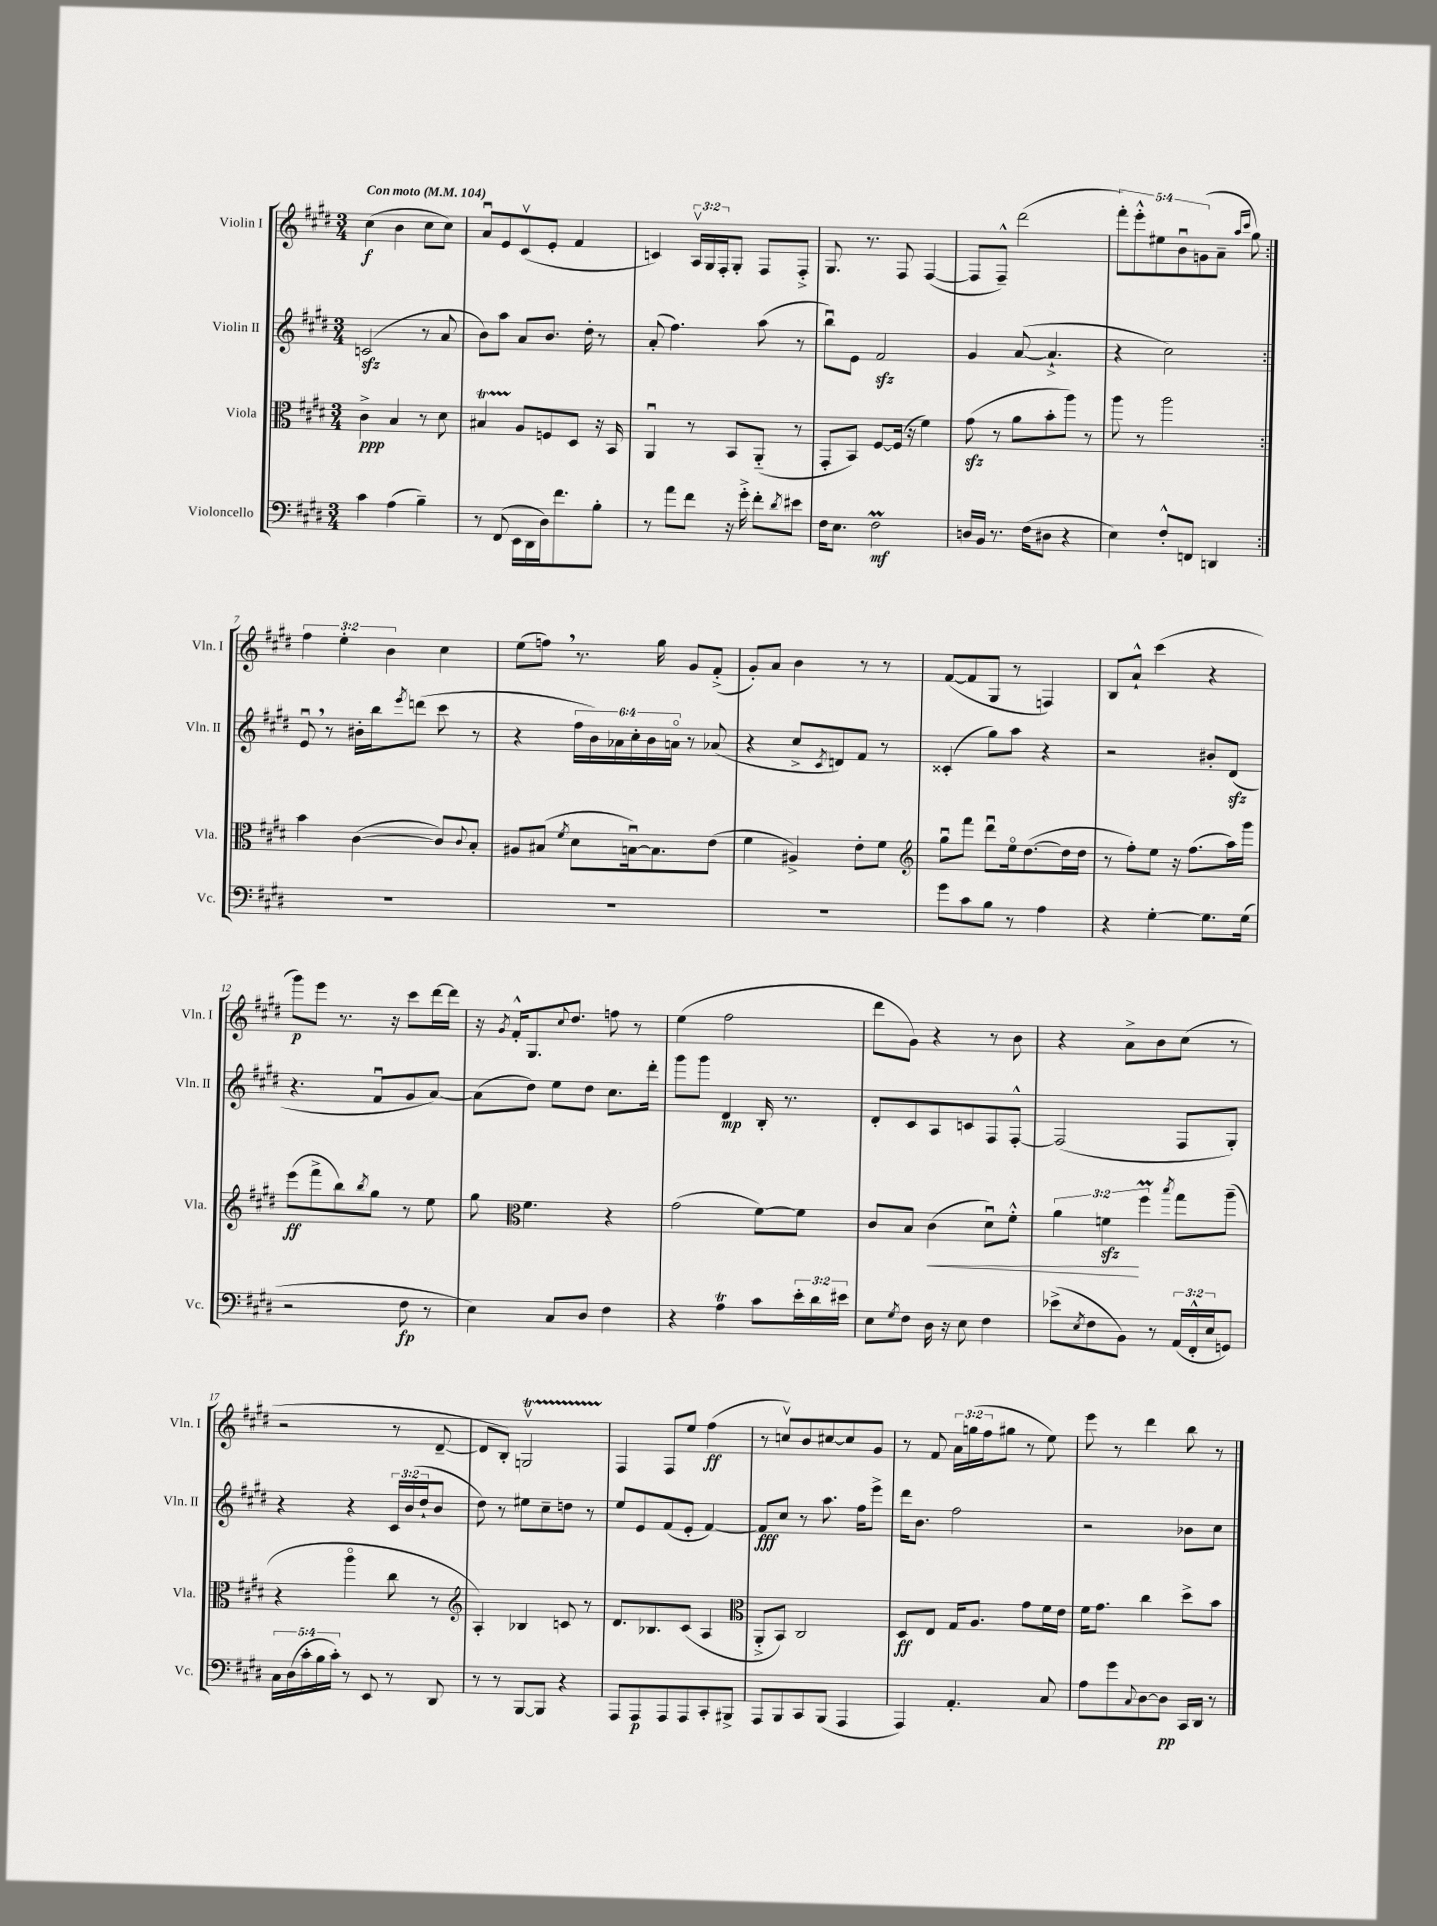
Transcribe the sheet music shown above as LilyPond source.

<<
\new StaffGroup <<
\new Staff = "s0" \with { instrumentName = "Violin I" shortInstrumentName = "Vln. I" } {
    \clef treble \key e \major \numericTimeSignature \time 3/4 \override Staff.TupletNumber.text = #tuplet-number::calc-fraction-text \tempo "Con moto" 4 = 104
    \repeat volta 2 { cis''4\f( b'4 cis''8 cis''8) |
    a'8\downbow e'8 cis'8\upbow( e'8-. fis'4 |
    c'4) \tuplet 3/2 { a16\upbow gis16 fis16-. } gis8-. fis8 fis8-.-> |
    gis8. r8. fis8 fis4~( |
    fis8 fis8---^) dis'''2( |
    \tuplet 5/4 { fis'''8-.) e'''8-.-^ eis''8 b'8\downbow g'8( } a'8-- \grace { a''16 cis'''16 } gis''8) | }
    \tuplet 3/2 { fis''4 e''4-. b'4 } cis''4 |
    e''8( f''8) \breathe r8. gis''16 gis'8 fis'8-.->( |
    gis'8-.) a'8 b'4 r8 r8 |
    fis'8~( fis'8 gis8 r8 f4) |
    b8 a'8-!-^ cis'''4( r4 |
    gis'''8\p) e'''8 r8. r16 cis'''8 dis'''16~ dis'''16 |
    r16 \acciaccatura { gis'8 } fis'16-.-^ gis8. \appoggiatura { cis''8 } dis''8. f''8 r8 |
    e''4( fis''2 |
    dis'''8 gis'8) r4 r8 b'8 |
    r4 a'8-> b'8 cis''8( r8 |
    r2 r8 dis'8~-- |
    dis'8 b8-.) g2\upbow\startTrillSpan |
    fis4\stopTrillSpan fis8 e''8 fis''4\ff( |
    r8 c''8\upbow) b'8 cis''8~ cis''8 gis'8 |
    r8 fis'8 \tuplet 3/2 { a'16 g''16( fis''16 } gis''8 r8 e''8) |
    e'''8 r8 dis'''4 b''8 r8 \bar "|." |
}
\new Staff = "s1" \with { instrumentName = "Violin II" shortInstrumentName = "Vln. II" } {
    \clef treble \key e \major \numericTimeSignature \time 3/4 \override Staff.TupletNumber.text = #tuplet-number::calc-fraction-text
    \repeat volta 2 { c'2\sfz( r8 a'8 |
    b'8) a''8 a'8 b'8. dis''16-. r8 |
    a'8-.( fis''4.) a''8( r8 |
    b''8\downbow) e'8 fis'2\sfz |
    gis'4 a'8~( a'4.-!-> |
    r4 cis''2) | }
    e'8\downbow \breathe r8 bis'16-. b''16 \acciaccatura { e'''8 } d'''8( cis'''8 r8 |
    r4 \tuplet 6/4 { fis''16 b'16) aes'16 cis''16-. b'16 a'16\flageolet } r8 aes'8( |
    r4 cis''8-> \acciaccatura { cis'8 } d'8) fis'8 r8 |
    cisis'4-.( gis''8) a''8 r4 |
    r2 bis'8-. dis'8\sfz( |
    r4. fis'8\downbow gis'8 a'8~) |
    a'8( dis''8) e''8 dis''8 cis''8. dis'''16-. |
    gis'''8 gis'''8 dis'4\mp b16-. r8. |
    dis'8-. cis'8 a8 c'8 fis8 fis8~-.-^ |
    fis2( fis8 gis8-.) |
    r4 r4 \tuplet 3/2 { cis'16 b'16( dis''16-! } b'8 |
    dis''8) r8 eis''8 cis''8-- d''8 r8 |
    e''8 e'8 fis'8( e'8-. fis'4~) |
    fis'8\fff cis''8 r8 a''8. fis''16 e'''8-> |
    dis'''16 b'8. fis''2 |
    r2 bes'8 cis''8 \bar "|." |
}
\new Staff = "s2" \with { instrumentName = "Viola" shortInstrumentName = "Vla." } {
    \clef alto \key e \major \numericTimeSignature \time 3/4 \override Staff.TupletNumber.text = #tuplet-number::calc-fraction-text
    \repeat volta 2 { cis'4->\ppp b4 r8 dis'8 |
    bis4\startTrillSpan a8\stopTrillSpan f8 dis8 r16 b,16 |
    a,4\downbow r8 b,8 a,8-_( r8 |
    gis,8-. b,8) fis8~ fis16( r16 fis'4) |
    gis'8\sfz( r8 a'8 b'8-. a''8) r8 |
    a''8 r8 a''2 | }
    b'4 cis'4~( cis'8) \appoggiatura { cis'8 } b8-. |
    ais8 bis8( \acciaccatura { fis'8 } dis'8 b16~\downbow) b8. e'8( |
    fis'4 ais4->) e'8-. fis'8 |
    \clef treble gis''8\downbow fis'''8 dis'''8\downbow e''16\flageolet dis''8.~( dis''16 dis''16 |
    r8 fis''8-.) e''8 r16 fis''8.( a''16) gis'''16 |
    e'''8\ff( fis'''8-> b''8) \acciaccatura { b''8 } gis''8 r8 e''8 |
    gis''8 \clef alto fis'4. r4 |
    gis'2( fis'8~) fis'8 |
    cis'8 b8 cis'4\<( dis'8\downbow) fis'8-.-^ |
    \tuplet 3/2 { a'4 f'4\sfz\! fis''4\prall } \acciaccatura { b''8 } gis''8 a''8--( |
    r4 a''4\flageolet cis''8 r8 |
    \clef treble a4-.) bes4 c'8 r8 |
    dis'8. bes8. cis'8( a4 |
    \clef alto a,8-.-> b,8) cis2 |
    dis8\ff e8 gis16 a8. gis'8 fis'16 e'16 |
    fis'16 gis'8. cis''4 dis''8-> b'8 \bar "|." |
}
\new Staff = "s3" \with { instrumentName = "Violoncello" shortInstrumentName = "Vc." } {
    \clef bass \key e \major \numericTimeSignature \time 3/4 \override Staff.TupletNumber.text = #tuplet-number::calc-fraction-text
    \repeat volta 2 { cis'4 a4( b4--) |
    r8 fis,8( e,16 dis,16 dis16) fis'8. b8-. |
    r8 a'8 fis'8 r16 gis'16-.-> fis'8-. \acciaccatura { dis'8 } eis'8 |
    fis16 e8. fis2\prall\mf |
    d16 b,16 r8. fis16( dis8 r4 |
    e4) fis8-.-^ f,8 d,4 | }
    R2. |
    R2. |
    R2. |
    gis'8 cis'8 b8 r8 a4 |
    r4 gis4~-. gis8. gis16( |
    r2 fis8\fp r8 |
    e4) cis8 dis8 fis4 |
    r4 a4\trill cis'8 \tuplet 3/2 { e'16-. dis'16 eis'16 } |
    e8 \acciaccatura { gis8 } fis8 dis16 r16 e8 fis4 |
    ees'8->( \acciaccatura { e8 } fis8 b,8) r8 \tuplet 3/2 { a,16( fis,16-.-^ e16 } g,8) |
    \tuplet 5/4 { cis16 dis16( cis'16-. b16 cis'16-.) } r8 e,8 r8 dis,8 |
    r8 r8 b,,8~ b,,8 r4 |
    a,,8 a,,8\p a,,8 a,,8 cis,8-. bis,,8-> |
    a,,8 b,,8 cis,8 b,,8( a,,4 |
    a,,4) a,4.-. cis8 |
    a8 gis'8 \appoggiatura { cis8 } dis8~ dis8\pp cis,16 dis,16 r8 \bar "|." |
}
>>
>>
